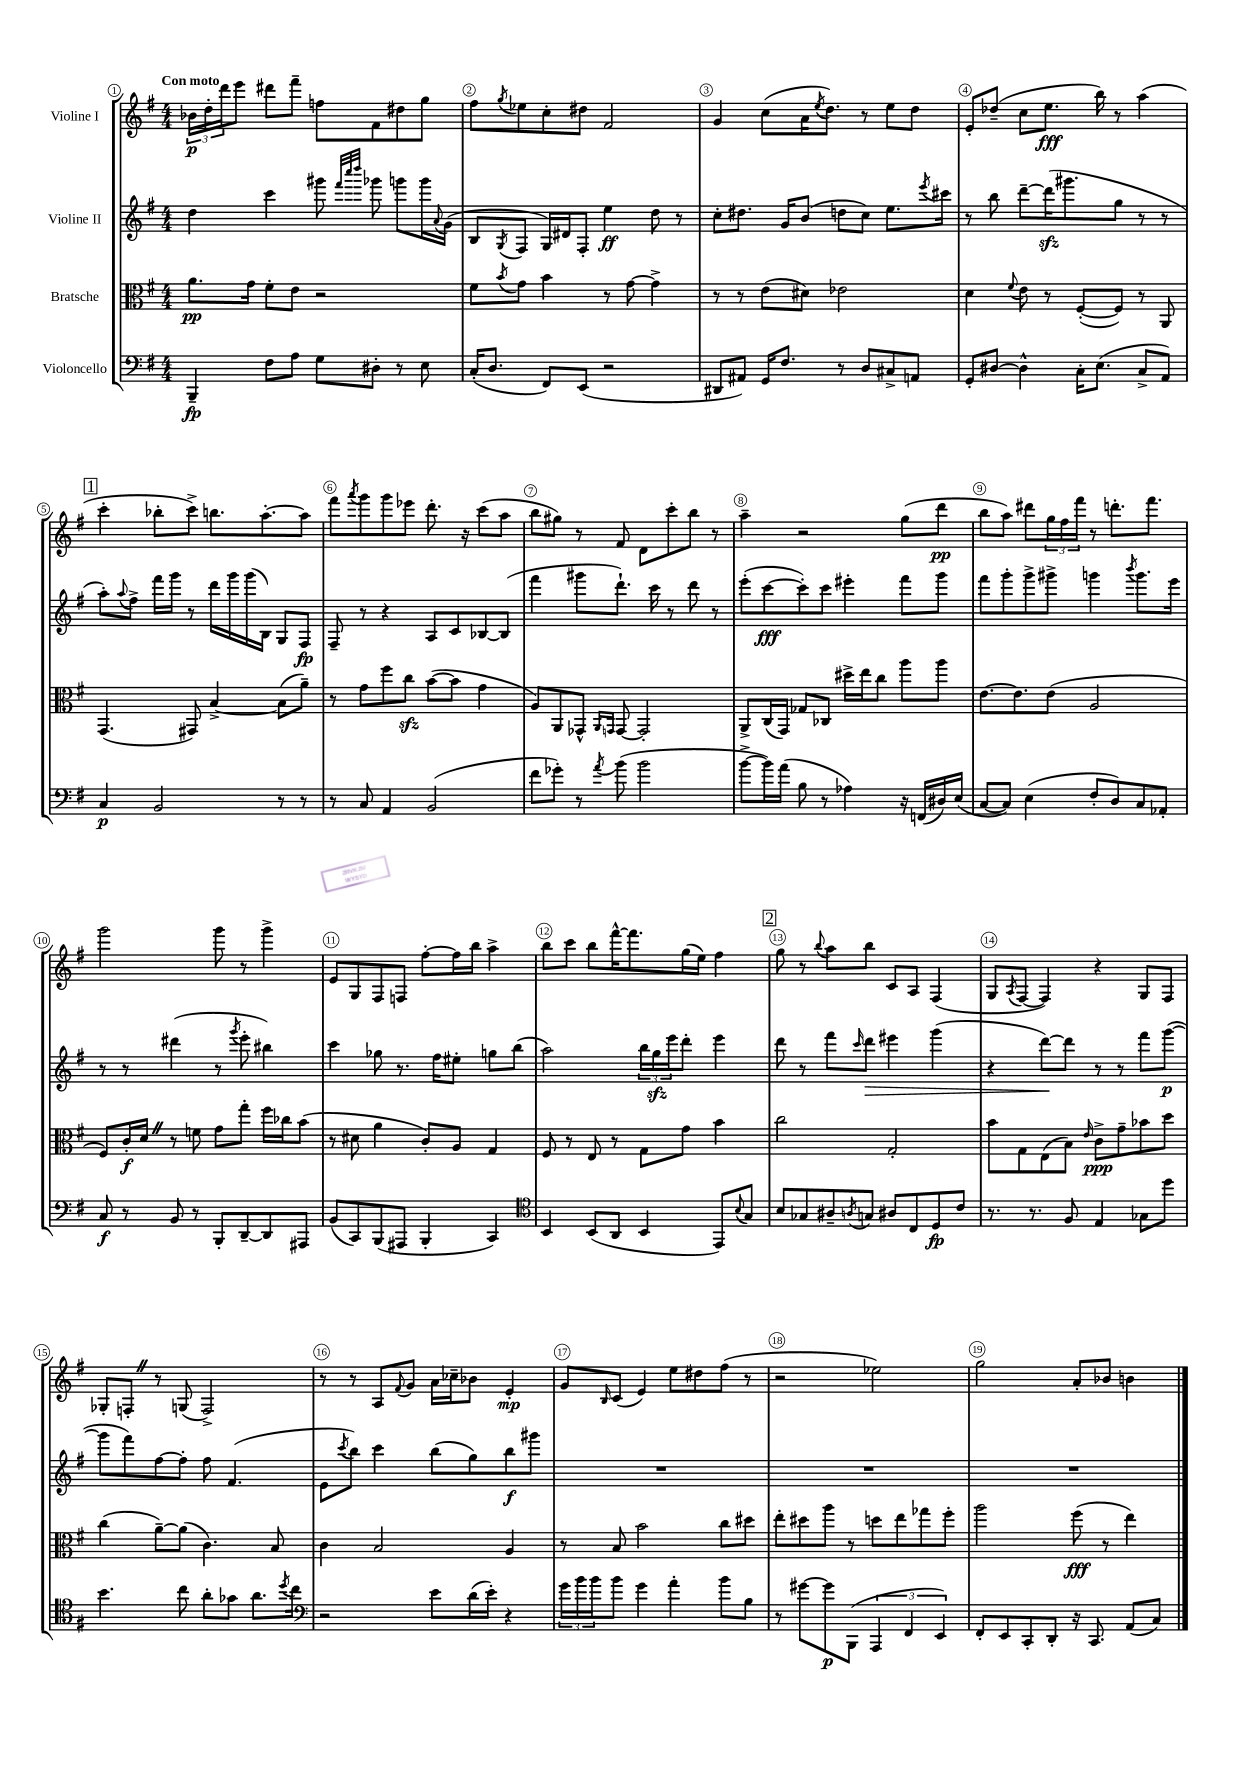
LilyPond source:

<<
\new StaffGroup <<
\new Staff = "s0" \with { instrumentName = "Violine I" } {
    \clef treble \key g \major \numericTimeSignature \time 4/4 \tempo "Con moto"
    \tuplet 3/2 { bes'16\p d''16-. d'''16 } e'''8 dis'''8 fis'''8-- f''8 fis'8 dis''8 g''8 |
    fis''8 \acciaccatura { g''8 } ees''8 c''8-. dis''8 fis'2 |
    g'4 c''8( a'16 \acciaccatura { e''8 } d''8.) r8 e''8 d''8 |
    e'8-. des''8--( c''8 e''8.\fff b''16) r8 a''4( |
    \mark \markup { \box "1" } c'''4-. bes''8-. c'''8->) b''8. a''8.~-. a''8 |
    fis'''8 \acciaccatura { a'''8 } g'''8 g'''8 ees'''8 d'''8.-. r16 c'''8( a''8 |
    b''8 gis''8) r8 fis'8 d'8 c'''8-. b''8 r8 |
    a''4-- r2 g''8( d'''8\pp |
    b''8 a''8) dis'''8 \tuplet 3/2 { g''16 fis''16 fis'''16 } r8 d'''8.-. fis'''8. |
    g'''2 g'''8 r8 g'''4-> |
    e'8 g8 fis8 f8 fis''8~-. fis''16 b''16 a''4-> |
    b''8 c'''8 b''8 fis'''16~-^ fis'''8. g''16( e''16) fis''4 |
    \mark \markup { \box "2" } g''8 r8 \appoggiatura { b''8 } a''8 b''8 c'8 a8 fis4( |
    g8 \acciaccatura { a8 } fis8~ fis4) r4 g8 fis8 |
    ges8-. f8-. \once \override BreathingSign.text = \markup { \musicglyph "scripts.caesura.straight" } \breathe r8 g8( f2->) |
    r8 r8 a8 \appoggiatura { fis'8 } g'8 a'16 ces''16-- bes'8 e'4-.\mp |
    g'8 \grace { b16 } c'8( e'4) e''8 dis''8 fis''8( r8 |
    r2 ees''2) |
    g''2 a'8-. bes'8 b'4 \bar "|." |
}
\new Staff = "s1" \with { instrumentName = "Violine II" } {
    \clef treble \key g \major \numericTimeSignature \time 4/4
    d''4 c'''4 gis'''8 \grace { fis'''32 c''''32 d''''32 } ges'''8 g'''8 g'''16 \appoggiatura { a'8 } g'16( |
    b8 \acciaccatura { g8 } fis8 g16) dis'16 fis8-. e''4\ff d''8 r8 |
    c''8-. dis''8. g'16 b'8( d''8 c''8) e''8. \acciaccatura { e'''8 } cis'''16 |
    r8 b''8 d'''8~-- d'''16\sfz( gis'''8. g''8 r8 r8 |
    \mark \markup { \box "1" } a''8-.) \appoggiatura { a''8 } fis''8-> fis'''16 g'''16 r8 d'''16 g'''16 g'''16( b16) g8 fis8\fp |
    fis8-- r8 r4 a8 c'8 bes8~ bes8( |
    fis'''4 gis'''8 d'''8.-!) c'''16 r8 d'''8 r8 |
    e'''8-.( c'''8~\fff c'''8-.) c'''8 eis'''4-. fis'''8 g'''8 |
    fis'''8 g'''8-. g'''8-> gis'''8-> g'''4 \acciaccatura { b'''8 } g'''8. e'''16 |
    r8 r8 dis'''4( r8 \acciaccatura { g'''8 } e'''8-. bis''4) |
    c'''4 ges''8 r8. fis''16 eis''8-. g''8 b''8( |
    a''2) \tuplet 3/2 { b''16 g''16\sfz e'''16 } d'''8-. e'''4 |
    \mark \markup { \box "2" } d'''8 r8 fis'''8 \grace { c'''16 } d'''8\> eis'''4 g'''4( |
    r4 d'''8~\!) d'''8 r8 r8 fis'''8 g'''8~\p( |
    g'''8 fis'''8) fis''8~ fis''8-. fis''8 fis'4.( |
    e'8 \acciaccatura { c'''8 } b''8) c'''4 b''8( g''8) b''8\f gis'''8 |
    R1 |
    R1 |
    R1 \bar "|." |
}
\new Staff = "s2" \with { instrumentName = "Bratsche" } {
    \clef alto \key g \major \numericTimeSignature \time 4/4
    a'8.\pp g'16 fis'8-. e'8 r2 |
    fis'8 \acciaccatura { b'8 } g'8 b'4 r8 g'8~ g'4-> |
    r8 r8 e'8( dis'8) ees'2 |
    d'4 \appoggiatura { fis'8 } e'8 r8 fis8~-.( fis8) r8 a,8 |
    \mark \markup { \box "1" } g,4.( gis,8) b4~-> b8( a'8--) |
    r8 g'8 fis''8 c''8\sfz b'8~( b'8 g'4 |
    a8) a,8 ges,8-^ \grace { a,16 g,16 } g,8~ g,2-. |
    a,8-> c16( g,16) ges8 ces8 dis''16-> e''16 c''8 a''8 a''8 |
    e'8.~ e'8. e'8( a2 |
    fis8) c'16-.\f d'16 \once \override BreathingSign.text = \markup { \musicglyph "scripts.caesura.straight" } \breathe r8 f'8 g'8 g''8-. fis''16 ces''16 b'8( |
    r8 dis'8 a'4 c'8-.) a8 g4 |
    fis8 r8 e8 r8 g8 g'8 b'4 |
    \mark \markup { \box "2" } c''2 g2-. |
    b'8 g8 e8( b8) \grace { e'16 } c'8->\ppp g'8-- bes'8 d''8 |
    c''4( a'8~--) a'8( c'4.) b8 |
    c'4 b2 a4 |
    r8 b8 b'2 c''8 dis''8 |
    e''8-. dis''8 a''8 r8 d''8 e''8 ges''8 fis''8-. |
    a''2 fis''8\fff( r8 e''4) \bar "|." |
}
\new Staff = "s3" \with { instrumentName = "Violoncello" } {
    \clef bass \key g \major \numericTimeSignature \time 4/4
    b,,4--\fp fis8 a8 g8 dis8-. r8 e8 |
    c16-.( d8. fis,8) e,8( r2 |
    dis,8 ais,8) g,16 fis8. r8 d8 cis8-> a,8 |
    g,8-. dis8~ dis4-^ c16-. e8.( c8-> a,8) |
    \mark \markup { \box "1" } c4\p b,2 r8 r8 |
    r8 c8 a,4 b,2( |
    fis'8 ges'8-.) r8 \acciaccatura { a'8 } b'8( b'2 |
    b'8~-> b'16) a'16( b8 r8 aes4) r16 f,16( dis16) e16( |
    c8~ c8) e4( fis8-. d8) c8 aes,8-. |
    c8\f r8 b,8 r8 b,,8-. d,8~-- d,8 ais,,8 |
    b,8( c,8) b,,8( ais,,8 b,,4-. c,4) |
    \clef tenor b,4 b,8( a,8 b,4 e,8) \appoggiatura { b8 } g8 |
    \mark \markup { \box "2" } b8 ges8 ais8-- \acciaccatura { a8 } g8 ais8 c8 d8\fp c'8 |
    r8. r8. fis8 e4 ges8 d''8 |
    b'4. c''8 a'8-. ges'8 a'8. \acciaccatura { d''8 } c''16 |
    \clef bass r2 e'8 d'16( e'16-.) r4 |
    \tuplet 3/2 { g'16 b'16 b'16 } b'8 g'4 a'4-. b'8 b8 |
    r8 gis'8~ gis'8\p b,,8( \tuplet 3/2 { a,,4 fis,4 e,4) } |
    fis,8-. e,8 c,8-. d,8-. r16 c,8. a,8( c8) \bar "|." |
}
>>
>>
\layout { \context { \Score \override BarNumber.break-visibility = ##(#f #t #t) barNumberVisibility = #all-bar-numbers-visible \override BarNumber.stencil = #(make-stencil-circler 0.1 0.3 ly:text-interface::print) } }
